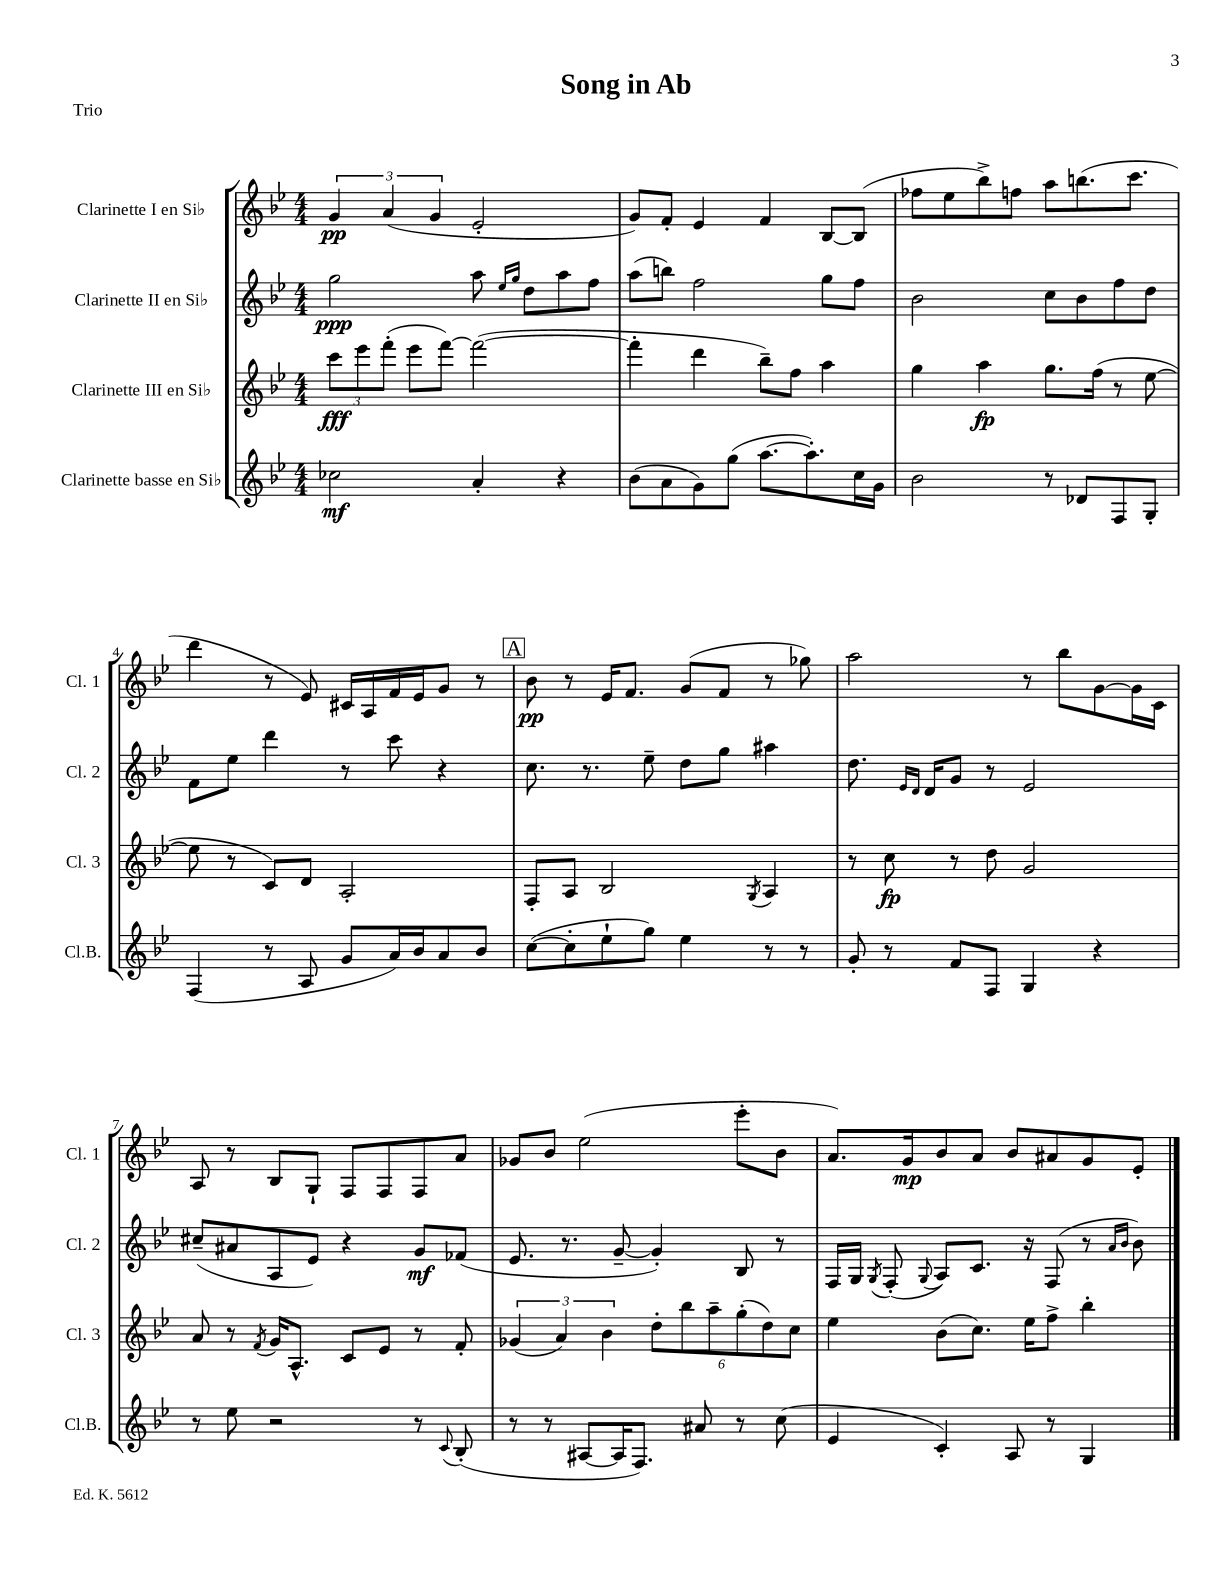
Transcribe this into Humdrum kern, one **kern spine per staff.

**kern	**kern	**kern	**kern
*staff4	*staff3	*staff2	*staff1
*clefG2	*clefG2	*clefG2	*clefG2
*k[b-e-]	*k[b-e-]	*k[b-e-]	*k[b-e-]
*M4/4	*M4/4	*M4/4	*M4/4
2cc-	12ccc	2gg	6g
.	12eee-	.	.
.	(12fff'	.	(6a
.	8eee-	.	.
.	.	.	6g
.	[8fff)	.	.
4a'	(2fff_	8aa	2e-'
.	.	16qqee-	.
.	.	16qqgg	.
.	.	8dd	.
4r	.	8aa	.
.	.	8ff	.
=	=	=	=
(8b-	4fff']	(8aa	8g)
8a	.	8bb)	8f'
8g)	4ddd	2ff	4e-
(8gg	.	.	.
[8.aa	8bb-~)	.	4f
.	8ff	.	.
8.aa'])	.	.	.
.	4aa	8gg	[8B-
16cc	.	8ff	(8B-]
16g	.	.	.
=	=	=	=
2b-	4gg	2b-	8ff-
.	.	.	8ee-
.	4aa	.	8bb-^)
.	.	.	8ff
8r	8.gg	8cc	8aa
8d-	.	8b-	(8.bb
.	(16ff	.	.
8F	8r	8ff	.
.	.	.	8.ccc
8G'	[8ee-	8dd	.
=	=	=	=
(4F	8ee-]	8f	4ddd
.	8r	8ee-	.
8r	8c)	4ddd	8r
8A	8d	.	8e-)
8g	2A'	8r	16c#
.	.	.	16A
16a)	.	8ccc	16f
16b-	.	.	16e-
8a	.	4r	8g
8b-	.	.	8r
=	=	=	=
([8cc	8F'	8.cc	8b-
8cc']	8A	.	8r
.	.	8.r	.
8ee-`	2B-	.	16e-
.	.	.	8.f
8gg)	.	8ee-~	.
4ee-	.	8dd	(8g
.	.	8gg	8f
.	8qG	.	.
8r	4A	4aa#	8r
8r	.	.	8gg-)
=	=	=	=
8g'	8r	8.dd	2aa
8r	8cc	.	.
.	.	16qqe-	.
.	.	16qqd	.
.	.	16d	.
8f	8r	8g	.
8F	8dd	8r	.
4G	2g	2e-	8r
.	.	.	8bb-
4r	.	.	[8g
.	.	.	16g]
.	.	.	16c
=	=	=	=
8r	8a	(8cc#~	8A
8ee-	8r	8a#	8r
.	8qf	.	.
2r	16g	8A	8B-
.	8.A^^	.	.
.	.	8e-)	8G`
.	8c	4r	8F
.	8e-	.	8F
8r	8r	8g	8F
8qqc	.	.	.
(8B-'	8f'	(8f-	8a
=	=	=	=
8r	(6g-	8.e-	8g-
8r	.	.	8b-
.	6a)	.	.
.	.	8.r	.
[8A#	.	.	(2ee-
.	6b-	.	.
16A#]	.	[8g~	.
8.F)	.	.	.
.	12dd'	4g'])	.
.	12bb-	.	.
8a#	.	.	.
.	12aa~	.	.
8r	(12gg'	8B-	8eee-'
.	12dd)	.	.
(8cc	.	8r	8b-
.	12cc	.	.
=	=	=	=
4e-	4ee-	16F	8.a)
.	.	16G	.
.	.	8qG	.
.	.	(8F'	.
.	.	.	16g
.	.	8qqG	.
4c')	(8b-	8A)	8b-
.	8.cc)	8.c	8a
8A	.	.	8b-
.	16ee-	16r	.
8r	8ff^	(8F	8a#
4G	4bb-'	8r	8g
.	.	16qqa	.
.	.	16qqb-	.
.	.	8b-)	8e-'
==	==	==	==
*-	*-	*-	*-
